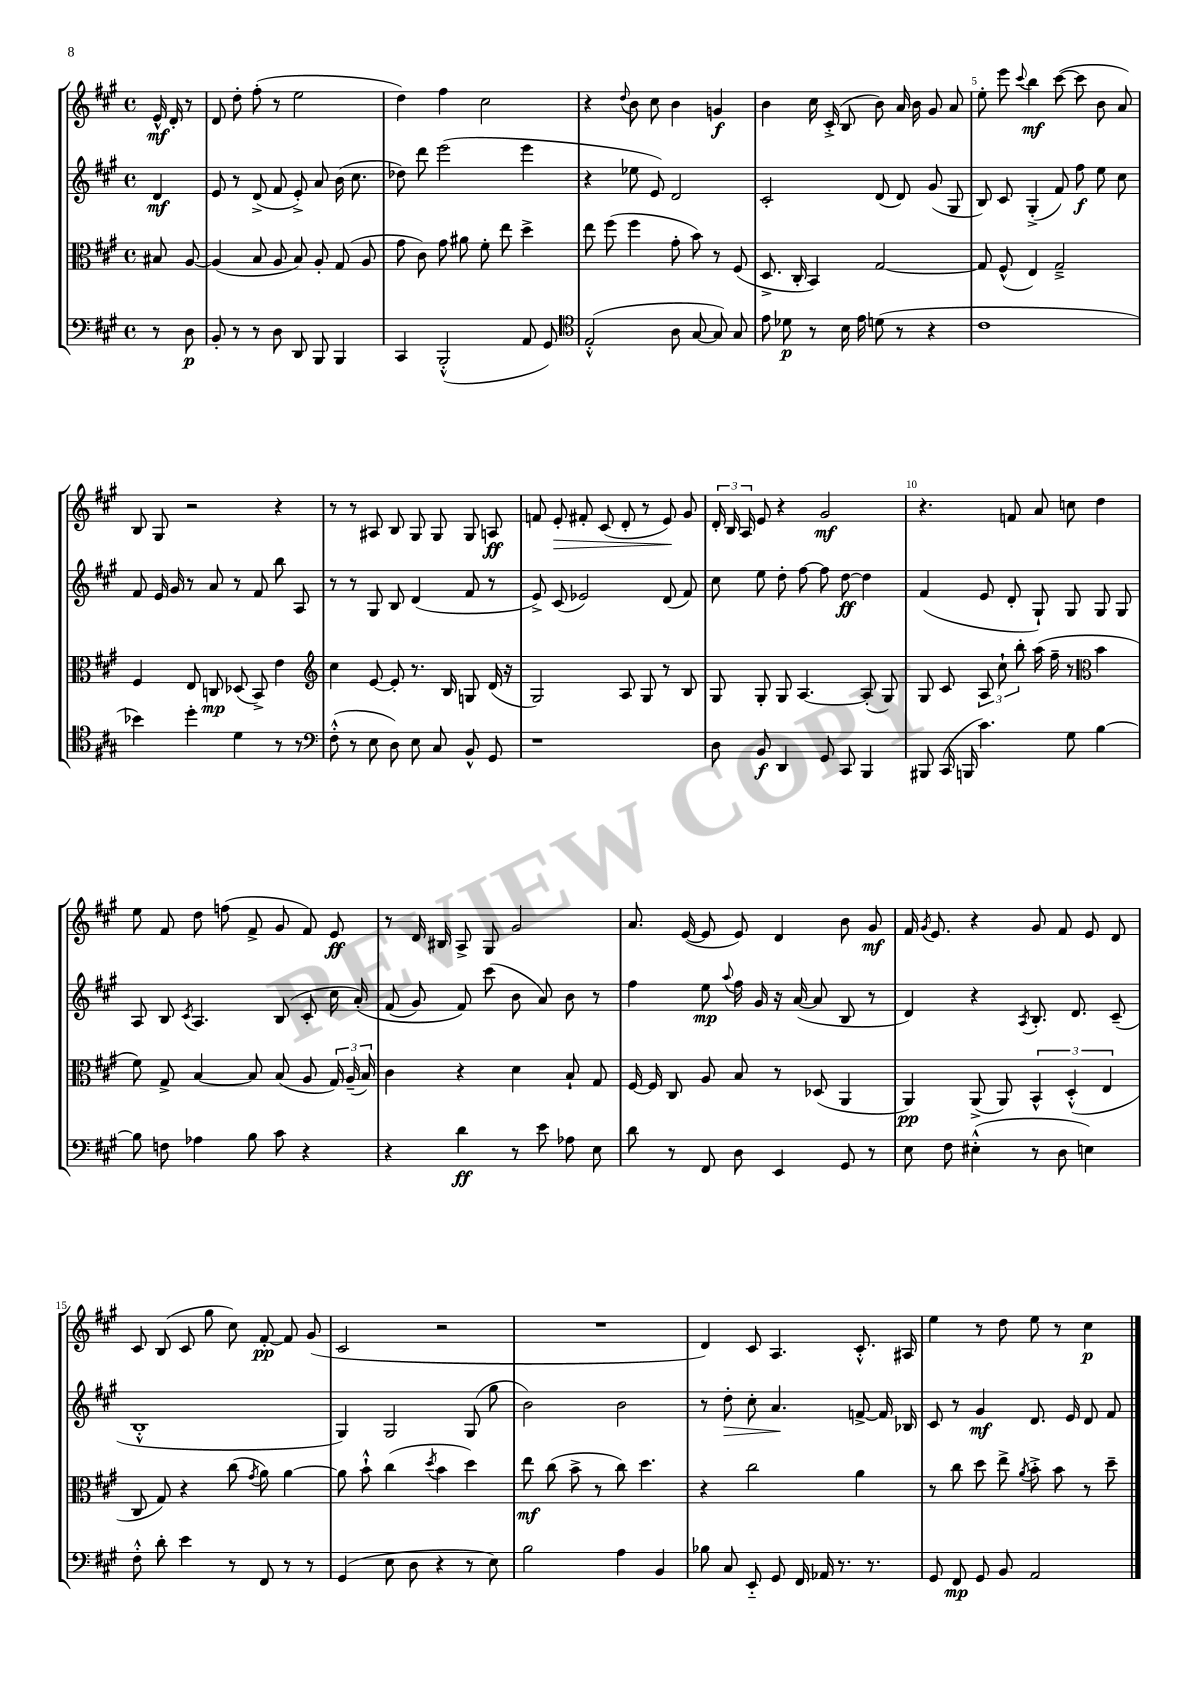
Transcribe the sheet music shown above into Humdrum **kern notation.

**kern	**kern	**kern	**kern
*staff4	*staff3	*staff2	*staff1
*clefF4	*clefC3	*clefG2	*clefG2
*k[f#c#g#]	*k[f#c#g#]	*k[f#c#g#]	*k[f#c#g#]
*M4/4	*M4/4	*M4/4	*M4/4
*met(c)	*met(c)	*met(c)	*met(c)
8r	8B#	4d	16e^^
.	.	.	16d'
8D	[8A	.	8r
=	=	=	=
8BB'	(4A]	8e	8d
8r	.	8r	8dd'
8r	8B	(8d^	(8ff#'
8D	8A	8f#	8r
8DD	8B)	8e'^)	2ee
8BBB	8A'	8a	.
4BBB	(8G#	(16b	.
.	.	8.cc#	.
.	8A	.	.
=	=	=	=
4CC#	8g#	8dd-)	4dd)
.	8c#)	8ddd	.
(2BBB'^^	8g#	(2eee	4ff#
.	8a#	.	.
.	8f#'	.	2cc#
.	8ee	.	.
8AA	4dd^	4eee	.
8GG#)	.	.	.
=	=	=	=
*clefC4	*	*	*
(2E'^^	8ee	4r	4r
.	(8ff#	.	.
.	.	.	8qqdd
.	4ff#	8ee-	8b
.	.	8e)	8cc#
8A	8g#'	2d	4b
[8G#	8b)	.	.
8G#])	8r	.	4g
8G#	(8F#	.	.
=	=	=	=
8e	8.D^	2c#'	4b
8d-	.	.	.
.	16C#'	.	.
8r	4BB)	.	16cc#
.	.	.	(16c#'^
16B	.	.	8B
16e	.	.	.
(8d	[2G#	(8d	8b)
8r	.	8d)	16a
.	.	.	16b
4r	.	(8g#	8g#
.	.	8G#	8a
=	=	=	=
1c#	8G#]	8B)	8ee'
.	(8F#^^	8c#	8eee
.	.	.	8qqccc#
.	4E)	(4G#'^	4bb
.	2G#~^	8f#)	([8ccc#
.	.	8ff#	8ccc#]
.	.	8ee	8b
.	.	8cc#	8a)
=	=	=	=
4b-)	4F#	8f#	8B
.	.	16e	8G#
.	.	16g#	.
4dd'	8E	8r	2r
.	8C	8a	.
4d	(8D-	8r	.
.	8BB^)	8f#	.
8r	4e	8bb	4r
8r	.	8A	.
=	=	=	=
*clefF4	*clefG2	*	*
(8F#'^^	4cc#	8r	8r
8r	.	8r	8r
8E	[8e	8G#	8A#
8D)	8e']	8B	8B
8E	8.r	(4d	8G#
8C#	.	.	8G#
.	16B	.	.
8BB^^	8G	8f#	8G#
8GG#	(16d	8r	8A
.	16r	.	.
=	=	=	=
1r	2G#)	8e^)	8f
.	.	(8c#	8e'
.	.	2e-)	8f#'
.	.	.	(8c#
.	8A	.	8d'
.	8G#	.	8r
.	8r	(8d	8e)
.	8B	8f#)	8g#
=	=	=	=
8D	8G#	8cc#	24d'
.	.	.	24B
.	.	.	24A
8BB	8G#'	8ee	8e
4DD	8G#	8dd'	4r
.	[4.A	[8ff#	.
8GG#	.	8ff#]	2g#
8CC#	.	[8dd	.
4BBB	(8A']	4dd]	.
.	8G#)	.	.
=	=	=	=
8BBB#	8G#	(4f#	4.r
(16CC#	8c#	.	.
16BBB	.	.	.
4.c#)	12A	8e	.
.	12cc#`	.	.
.	.	8d'	8f
.	12bb'	.	.
.	(16aa	8G#`)	8a
.	16ff#~	.	.
8G#	8r	8G#	8cc
*	*clefC3	*	*
[4B	4b	8G#	4dd
.	.	8G#	.
=	=	=	=
8B]	8f#)	8A	8ee
8F	8G#^	8B	8f#
.	.	8qc#	.
4A-	[4B	4.A	8dd
.	.	.	(8ff
8B	8B]	.	8f#^
8c#	(8B	(8B	8g#
4r	8A	8c#'	8f#)
.	24G#)	16cc#	8e
.	(24A~	.	.
.	.	&(16a')	.
.	24B)	.	.
=	=	=	=
4r	4c#	(8f#	8r
.	.	8g#)	16d
.	.	.	16B#
4d	4r	8f#&)	8A^
.	.	(8ccc#	8G#
8r	4d	8b	2g#
8e	.	8a)	.
8A-	8B`	8b	.
8E	8G#	8r	.
=	=	=	=
8d	[16F#	4ff#	8.a
.	16F#]	.	.
8r	8C#	.	.
.	.	.	([16e
8FF#	8A	8ee	8e]
.	.	8qqaa	.
8D	8B	16ff#	8e)
.	.	16g#	.
4EE	8r	16r	4d
.	.	([16a	.
.	(8D-	8a]	.
8GG#	4AA	8B	8b
8r	.	8r	8g#
=	=	=	=
8E	4AA)	4d)	16f#
.	.	.	8qg#
.	.	.	8.e
8F#	.	.	.
(4E#'^^	(8AA^	4r	4r
.	8AA)	.	.
.	.	8qA	.
8r	6BB^^	8.B'	8g#
8D	.	.	8f#
.	(6D'^^	.	.
.	.	8.d	.
4E)	.	.	8e
.	6E	.	.
.	.	(8c#~	8d
=	=	=	=
8F#'^^	8C#	1B'^^	8c#
8d'	8G#)	.	(8B
4e	4r	.	8c#
.	.	.	8gg#
8r	(8cc#	.	8cc#)
.	8qg#	.	.
8FF#	8a)	.	[8f#'
8r	[4a	.	8f#]
8r	.	.	(8g#
=	=	=	=
(4GG#	8a]	4G#)	2c#
.	8b`^^	.	.
8E	(4cc#	2G#	.
8D	.	.	.
.	8qdd	.	.
4r	4b	.	2r
8r	4dd)	(8G#	.
8E)	.	8gg#	.
=	=	=	=
2B	8ee	2b)	1r
.	(8cc#	.	.
.	8b^	.	.
.	8r	.	.
4A	8cc#)	2b	.
.	4.dd	.	.
4BB	.	.	.
=	=	=	=
8B-	4r	8r	4d)
8C#	.	8dd'	.
8EE'~	2cc#	8cc#'	8c#
8GG#	.	4.a	4.A
16FF#	.	.	.
16AA-	.	.	.
8.r	.	.	.
.	4a	[8f^	8.c#'^^
8.r	.	.	.
.	.	16f]	.
.	.	16B-	16A#
=	=	=	=
8GG#	8r	8c#	4ee
8FF#	8cc#	8r	.
8GG#	8dd	4g#	8r
8BB	8ee^	.	8dd
.	8qa	.	.
2AA	8b'^	8.d	8ee
.	8b	.	8r
.	.	16e	.
.	8r	8d	4cc#
.	8dd~	8f#	.
==	==	==	==
*-	*-	*-	*-
